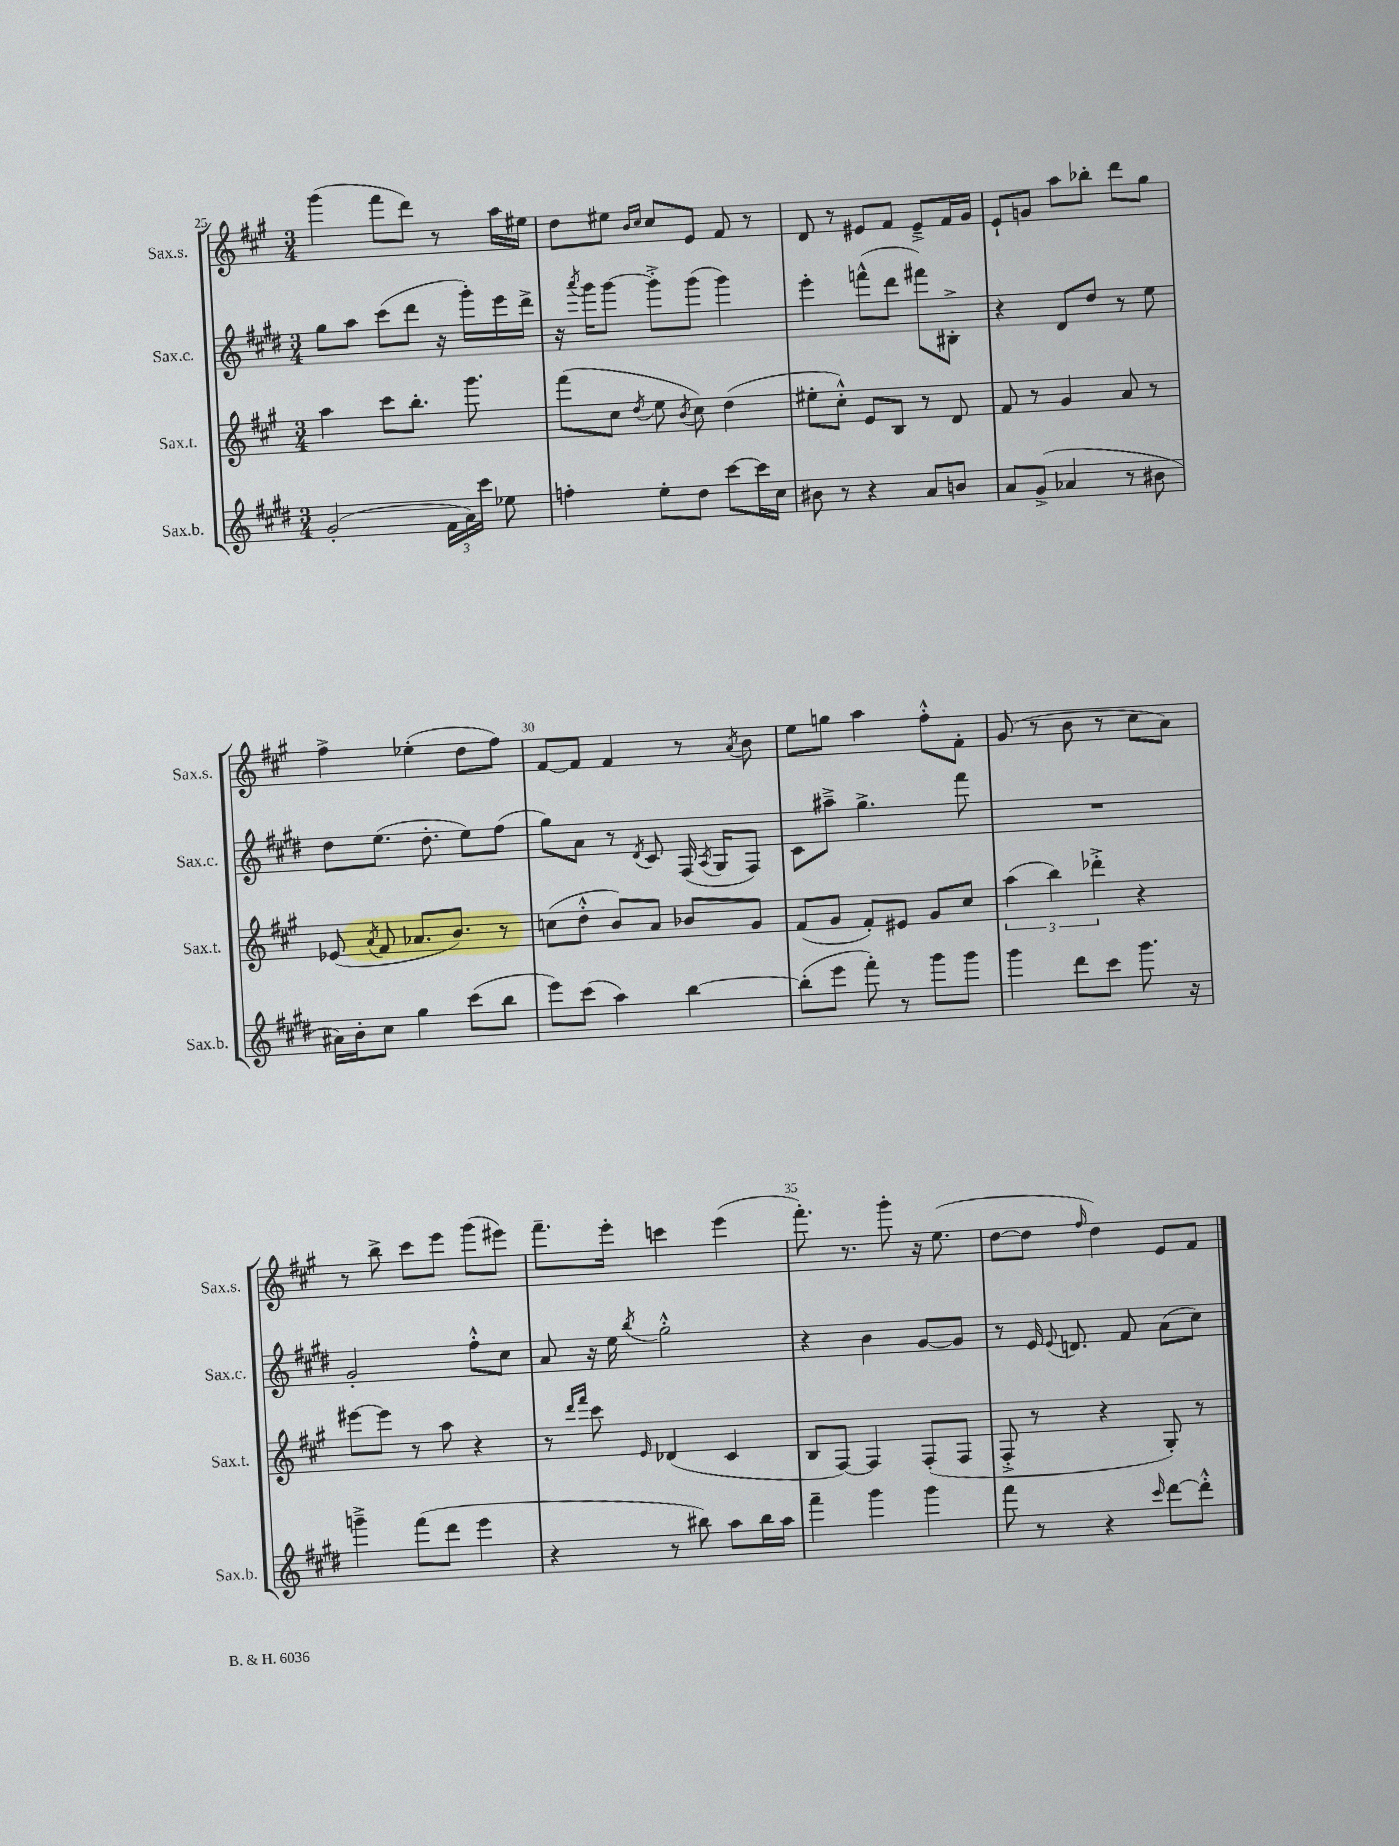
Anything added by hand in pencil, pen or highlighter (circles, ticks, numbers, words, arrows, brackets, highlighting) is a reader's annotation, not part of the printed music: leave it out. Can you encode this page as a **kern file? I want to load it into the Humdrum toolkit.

**kern	**kern	**kern	**kern
*part4	*part3	*part2	*part1
*staff4	*staff3	*staff2	*staff1
*I"Sax.b.	*I"Sax.t.	*I"Sax.c.	*I"Sax.s.
*I'Sax.b.	*I'Sax.t.	*I'Sax.c.	*I'Sax.s.
*clefG2	*clefG2	*clefG2	*clefG2
*k[f#c#g#d#]	*k[f#c#g#]	*k[f#c#g#d#]	*k[f#c#g#]
*M3/4	*M3/4	*M3/4	*M3/4
=25	=25	=25	=25
(2g#'/	4aa\	8gg#\L	(4ggg#\
.	.	8aa\J	.
.	8ccc#\L	(8ccc#\L	8fff#\L
.	8.bb'\J	8ddd#\J	8ddd\J)
24f#\LL	.	16r	8r
24a\)	.	.	.
.	8.ggg#\	16ggg#'\LL)	.
24ccc#\JJ	.	.	.
8ee-X\	.	16eee\	16aa\LL
.	.	16ddd#^\JJ	16ee#X\JJ
=26	=26	=26	=26
4ffn'\	(8fff#\L	16r	8dd\L
.	.	8qaaa/	.
.	.	16ggg#\KL	.
.	8cc#\J	[8ggg#\J	8ee#X\J
.	.	.	16qqb/LL
.	8qdd/	.	16qqcc#/JJ
8ee'\L	8ee\	8ggg#'^\L]	8cc#/L
.	8qb/	.	.
8dd#\J	8cc#\)	(8ggg#\J	8e/J
[8ccc#\L	(4dd\	4ggg#\)	8f#/
16ccc#\L]	.	.	8r
16cc#\JJ	.	.	.
=27	=27	=27	=27
8b#X\	8ee#X'\L	4eee'\	8d/
8r	8cc#'^^\J)	.	8r
4r	8e/L	(8fffn^^\L	8e#X/L
.	8B/J	8ddd#\J	8f#/J
8a/L	8r	8fff#X\L)	8e#~^/L
8bn/J	8d/	8B#X'^\J	16f#/L
.	.	.	16g#/JJ
=28	=28	=28	=28
8a/L	8f#/	4r	8e`/L
(8g#^/J	8r	.	8gn/J
4a-X/	4g#/	8d#/L	8aa\L
.	.	8dd#/J	8bb-X'\J
8r	8a/	8r	8ddd\L
8b#X\	8r	8ee\	8gg#\J
!!LO:LB:g=z
=29	=29	=29	=29
16a#X\LL)	(8e-X/	8dd#\L	4ff#^\
16b'\J	.	.	.
.	8qa/	.	.
8cc#\J	8f#/	(8.ee\J	.
4gg#\	8.a-X/L	.	(4ee-X'\
.	.	8.dd#'\	.
.	8.b/J)	.	.
(8ccc#\L	.	8ee\L)	8dd\L
8bb\J	8r	(8ff#\J	8ff#\J)
=30	=30	=30	=30
8eee\L)	(8ccn\L	8gg#\L)	[8f#/L
(8ccc#\J	8dd'^^\J	8a\J	8f#/J]
4aa\)	8b/L)	8r	4f#/
.	.	8qd#/	.
.	8a/J	8c#/	.
[4bb\	8b-X/L	(16F#/	8r
.	.	8qA/	.
.	.	16G#/KL	.
.	.	.	8qa/
.	8g#/J	8F#/J)	8b\
=31	=31	=31	=31
(8bb'\L]	(8f#/L	8c#\L	8ee\L
8eee\J	8g#/J	8aa#X~^\J	8ggn\J
8fff#'\)	8f#'/L)	4.gg#^\	4aa\
8r	8e#X/J	.	.
8ggg#\L	8g#/L	.	8ff#'^^\L
8ggg#\J	8cc#/J	8fff#\	8f#'\J
=32	=32	=32	=32
4ggg#\	(6aa\	2.r	(8g#/
.	.	.	8r
.	6bb\)	.	.
8ddd#\L	.	.	8b\
.	6ddd-X'^\	.	.
8ccc#\J	.	.	8r
8.ggg#\	4r	.	8cc#\L
.	.	.	8a\J)
16r	.	.	.
!!LO:LB:g=z
=33	=33	=33	=33
4gggn~^\	[8eee#X\L	2g#'/	8r
.	8eee#\J]	.	8bb^\
(8fff#\L	8r	.	8ccc#\L
8ddd#\J	8aa\	.	8eee\J
4eee\	4r	8ff#'^^\L	(8ggg#\L
.	.	8cc#\J	8eee#X\J)
=34	=34	=34	=34
4r	8r	8a/	8.fff#~\L
.	16qqddd/LL	.	.
.	16qqfff#/JJ	.	.
.	8ccc#\	16r	.
.	.	16ee\	16eee'\Jk
.	16qqe/	8qbb/	.
8r	(4d-X/	2gg#'^^\	4cccn\
8bb#X\)	.	.	.
8aa\L	4c#/	.	(4eee\
16bb#\L	.	.	.
16aa\JJ	.	.	.
=35	=35	=35	=35
4fff#~\	8B/L	4r	8.fff#'\)
.	[8F#/J)	.	.
.	.	.	8.r
4ggg#\	4F#/]	4b\	.
.	.	.	8ggg#'\
4ggg#\	(8F#'/L	[8g#/L	16r
.	.	.	(8.ee\
.	8F#/J	8g#/J]	.
=36	=36	=36	=36
8fff#\	8F#'^/	8r	[8dd\L
8r	8r	16e/	8dd\J]
.	.	8qqe/	.
.	.	8.dn/	.
.	.	.	16qqff#/
4r	4r	.	4dd\)
.	.	8f#/	.
16qqccc#/	.	.	.
[8ddd#\L	8G#'/)	(8a\L	8e/L
8ddd#'^^\J]	8r	8cc#\J)	8f#/J
==	==	==	==
*-	*-	*-	*-
